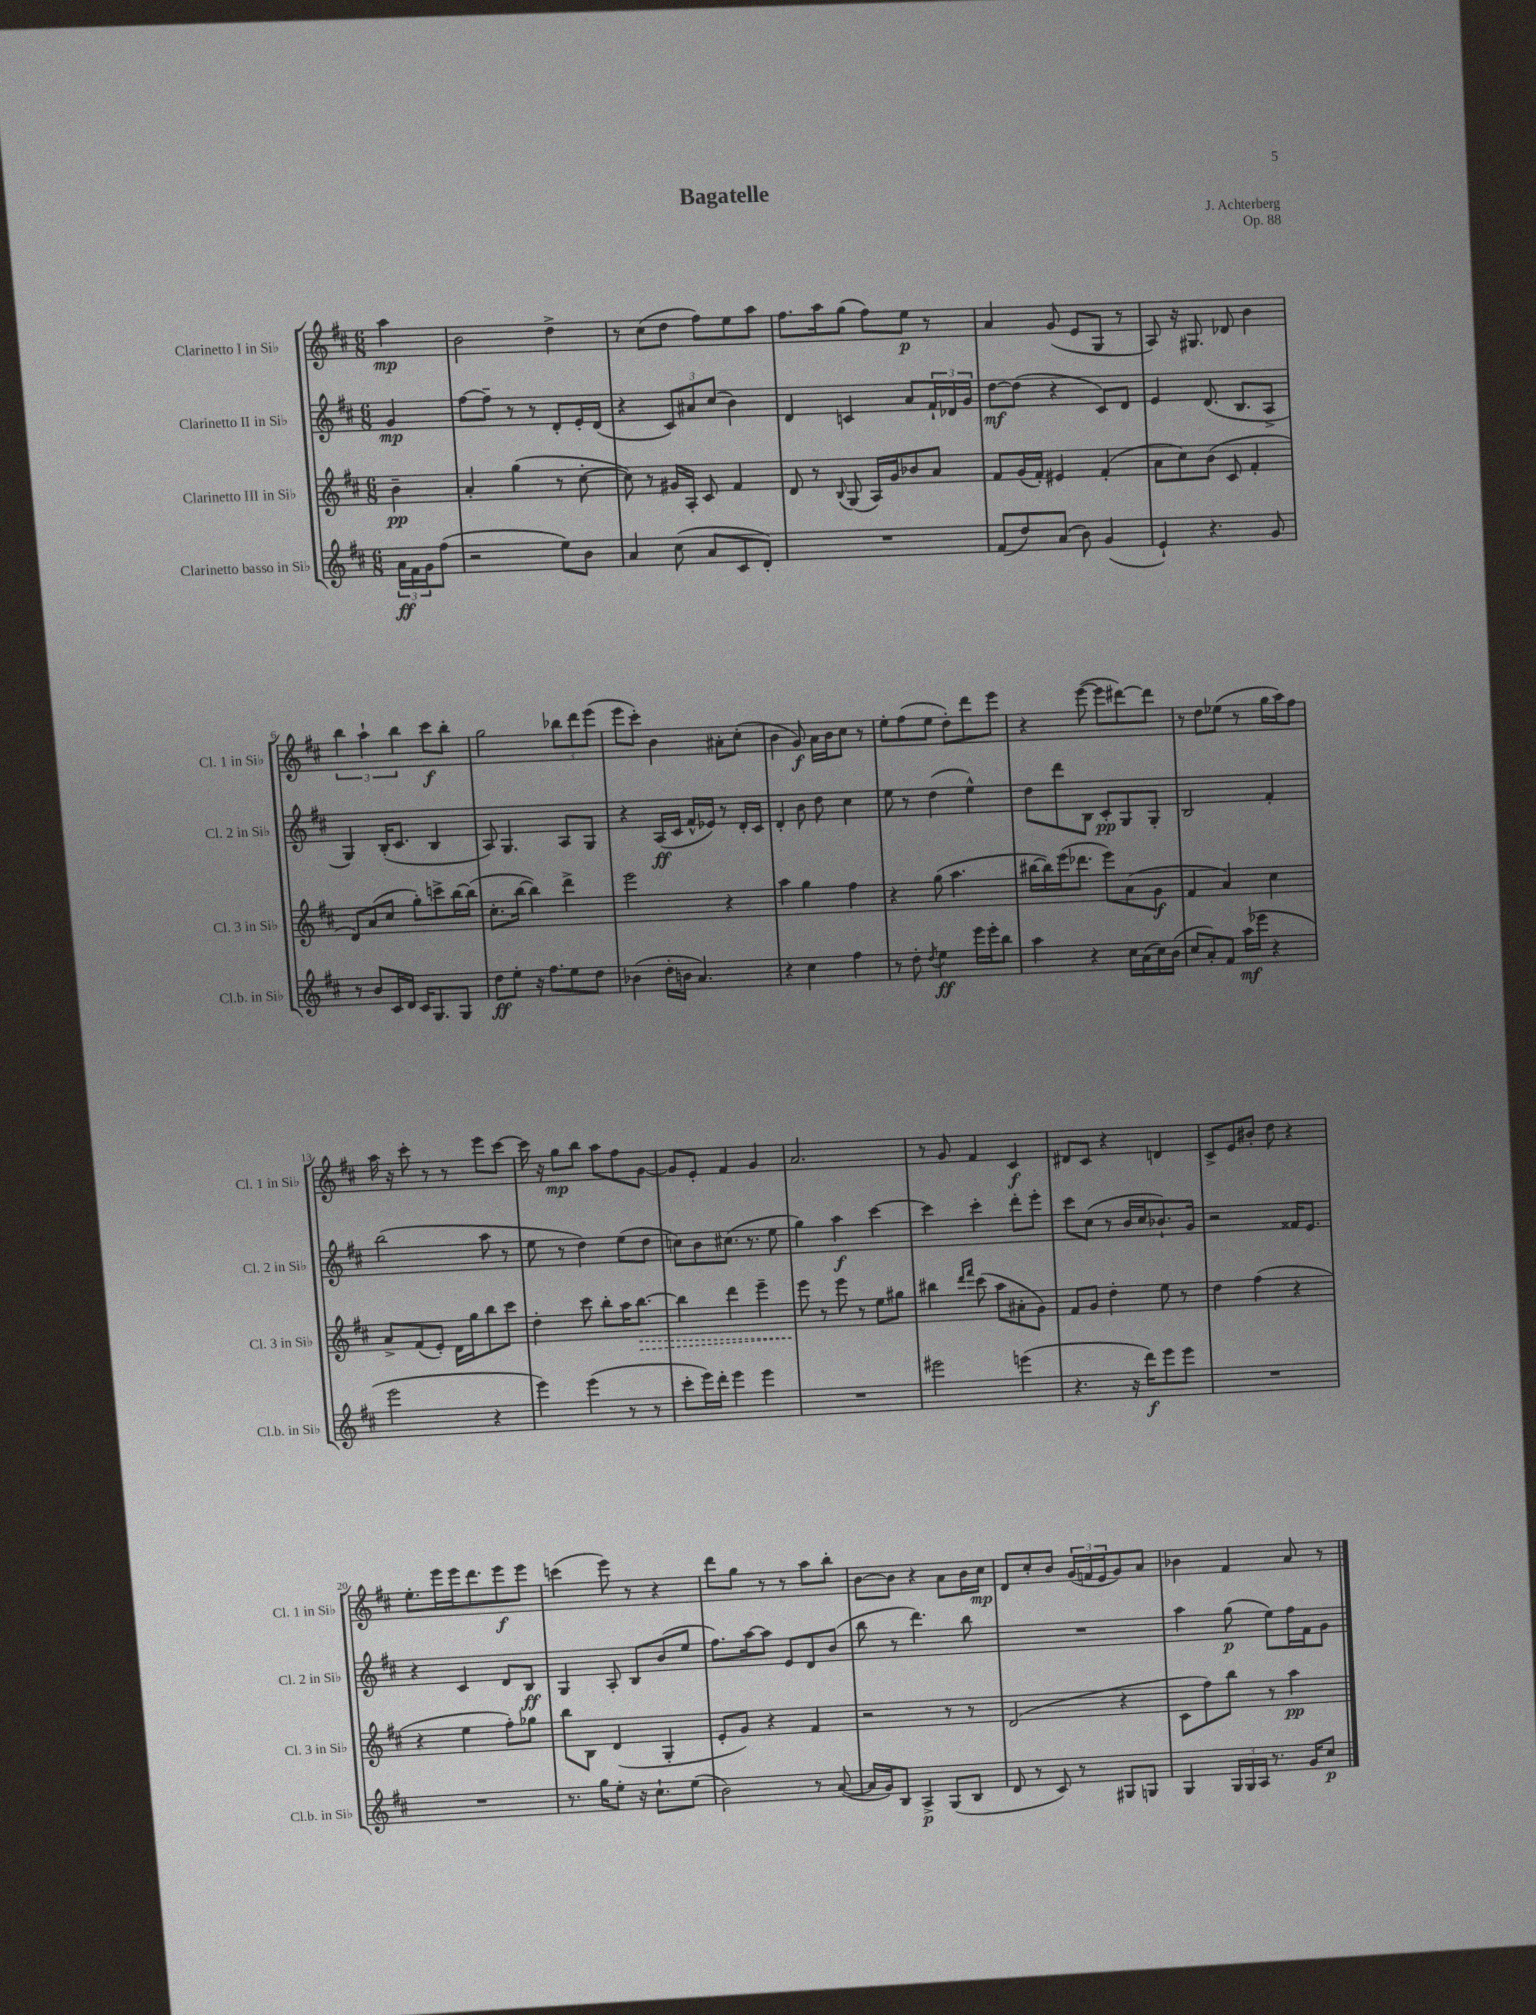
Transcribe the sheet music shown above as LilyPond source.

\header { title = "Bagatelle" composer = "J. Achterberg" opus = "Op. 88" }
<<
\new StaffGroup <<
\new Staff = "s0" \with { instrumentName = "Clarinetto I in Sib" shortInstrumentName = "Cl. 1 in Sib" } {
    \clef treble \key d \major \numericTimeSignature \time 6/8 \partial 4
    a''4\mp |
    b'2 d''4-> |
    r8 cis''8( d''8 fis''8) e''8 a''8 |
    fis''8. a''16 g''8( fis''8) e''8\p r8 |
    a'4 g'8( e'8 g8 r8 |
    a8) r16 gis8. des'8 b'4 |
    \tuplet 3/2 { b''4 a''4-! b''4 } cis'''8\f b''8-. |
    g''2 \tuplet 3/2 { bes''8 d'''8 e'''8( } |
    e'''8 cis'''8-.) b'4 ais'8-. cis''8-.( |
    b'4 g'8\f) a'16 b'16 cis''8 r8 |
    e''8-. fis''8( e''8 d''8-.) d'''8 e'''8 |
    r4 e'''8~( e'''8 dis'''8~) dis'''8 |
    r8 d''8 ees''8( r8 g''16 a''16) fis''8 |
    a''16 r16 cis'''8-. r8 r8 e'''8 cis'''8~ |
    cis'''16 r16 g''8\mp b''8 a''8 fis''8 g'8~ |
    g'8 e'8-. fis'4 g'4 |
    a'2. |
    r8 g'8 fis'4 cis'4\f |
    dis'8 cis'8 r4 d'4 |
    cis'8-> e'8 bis'8-. d''8 r4 |
    e''8.-. e'''16 e'''16 d'''8. e'''8\f e'''8 |
    c'''4( e'''8) r8 r4 |
    d'''8 g''8 r8 r8 a''8 b''8-. |
    b'8~ b'8 r4 a'8 b'16 cis''16\mp |
    d'8 cis''8-. b'8 \tuplet 3/2 { g'16( f'16 e'16 } g'8) a'8 |
    bes'4 fis'4 a'8 r8 \bar "|." |
}
\new Staff = "s1" \with { instrumentName = "Clarinetto II in Sib" shortInstrumentName = "Cl. 2 in Sib" } {
    \clef treble \key d \major \numericTimeSignature \time 6/8 \partial 4
    g'4\mp |
    fis''8~ fis''8-- r8 r8 d'8-. e'16-. d'16( |
    r4 \tuplet 3/2 { cis'8) ais'8 cis''8( } b'4) |
    d'4 c'4 a'8 \tuplet 3/2 { fis'16-! des'16 g'16 } |
    d''8~\mf d''8( r4 cis'8) d'8 |
    e'4 d'8.( b8. a8-> |
    g4) b16-.( cis'8. b4 |
    a8) g4. a8 g8 |
    r4 a16\ff( cis'16 fis'16-^ ees'16) r8 d'16-. cis'16 |
    d'4-. b'8 d''8 cis''4 |
    e''8 r8 d''4( e''4-^) |
    d''8 d'''8 b8 cis'8-.\pp g8 g8-. |
    b2 fis'4-. |
    b''2( a''8 r8 |
    e''8 r8 d''4) e''8( d''8 |
    c''8) b'8 cis''8.( r8. e''8 |
    g''4) a''4\f cis'''4~ |
    cis'''4 cis'''4-. d'''8-. e'''8-. |
    cis'''8 cis''8( r8 b'16 cis''16 bes'8.-!) g'16 |
    r2 fisis'16 e'8. |
    r4 cis'4 d'8 b8\ff |
    g4 a8-. b8 b'8( e''8 |
    fis''8.) a''16~ a''8 e'8 d'8 b'8( |
    b''8 r8 d'''4.) b''8 |
    R2. |
    a''4 g''8\p( e''8) fis''16 fis'16 g'8 \bar "|." |
}
\new Staff = "s2" \with { instrumentName = "Clarinetto III in Sib" shortInstrumentName = "Cl. 3 in Sib" } {
    \clef treble \key d \major \numericTimeSignature \time 6/8 \partial 4
    b'4--\pp |
    a'4-. g''4( r8 cis''8~-. |
    cis''8) r8 gis'16 a16-. cis'8 fis'4 |
    d'8 r8 \appoggiatura { b8 } g8( a16) g'16 bes'8 a'8 |
    fis'8 g'16( fis'16-.) eis'4 fis'4-.( |
    a'8 cis''8) b'8( cis'8 fis'4-. |
    d'8) a'8( cis''8 g''8-.) c'''8-> b''16~ b''16( |
    cis''8.-. b''16~ b''4) d'''4-> |
    e'''2 r4 |
    a''4 g''4 fis''4 |
    r4 g''8( a''4. |
    bis''16~ bis''16) e'''16( des'''8. e'''8) a'8( g'8\f |
    fis'4 a'4) cis''4 |
    a'8-> fis'8( e'8-.) d'16 g''16 b''8 cis'''8 |
    d''4-. cis'''8 b''8-. a''16 \once \override Hairpin.style = #'dashed-line b''8.~\> |
    b''4 d'''4 e'''4-- |
    e'''8\! r8 e'''8 r8 e''8 gis''8 |
    bis''4 \grace { d'''16 fis'''16 } cis'''8( a''8 ais'8-. g'8) |
    fis'8 g'8 d''4-. e''8 r8 |
    d''4 fis''4( r4 |
    r4 e''4 fis''8-.) ges''8 |
    b''8 b8 d'4( g4-. |
    e'8-. g'8) r4 fis'4 |
    r2 r8 r8 |
    d'2( r4 |
    cis'8 fis''8) b''8 r8 a''4\pp \bar "|." |
}
\new Staff = "s3" \with { instrumentName = "Clarinetto basso in Sib" shortInstrumentName = "Cl.b. in Sib" } {
    \clef treble \key d \major \numericTimeSignature \time 6/8 \partial 4
    \tuplet 3/2 { a'16\ff fis'16 g'16 } fis''8( |
    r2 e''8) b'8 |
    a'4 cis''8( a'8 cis'8 d'8-.) |
    R2. |
    fis'8( d''8) a'8( b'8) g'4( |
    e'4-!) r4. g'8 |
    r8 b'8 cis'16 d'16 cis'16 g8. g8 |
    d''8\ff e''8-. r16 fis''8. e''8 d''8 |
    bes'4( d''16-. b'16 a'4.) |
    r4 cis''4 fis''4 |
    r8 d''8-. \acciaccatura { d''8 } e''4\ff e'''16 e'''16-. b''8 |
    a''4 r4 cis''16 a'16( cis''16) b'16( |
    cis''8 a'8-.) fis'8 a''16\mf( ees'''16 r4 |
    e'''2 r4 |
    e'''4) e'''4( r8 r8 |
    cis'''8-. e'''16) d'''16-. e'''4 e'''4 |
    R2. |
    eis'''2 e'''4( |
    r4. r16 d'''16\f) e'''8 e'''8 |
    R2. |
    R2. |
    r8. g''16 e''8-. r16 cis''8.-! e''8( |
    b'2) r8 a'8~( |
    a'16 g'16) b8 a4->\p g8( b8 |
    d'8 r8 cis'8) r8 gis8 g8 |
    g4 \tuplet 3/2 { g16 g16 a16 } r8. g'16 cis''8\p \bar "|." |
}
>>
>>
